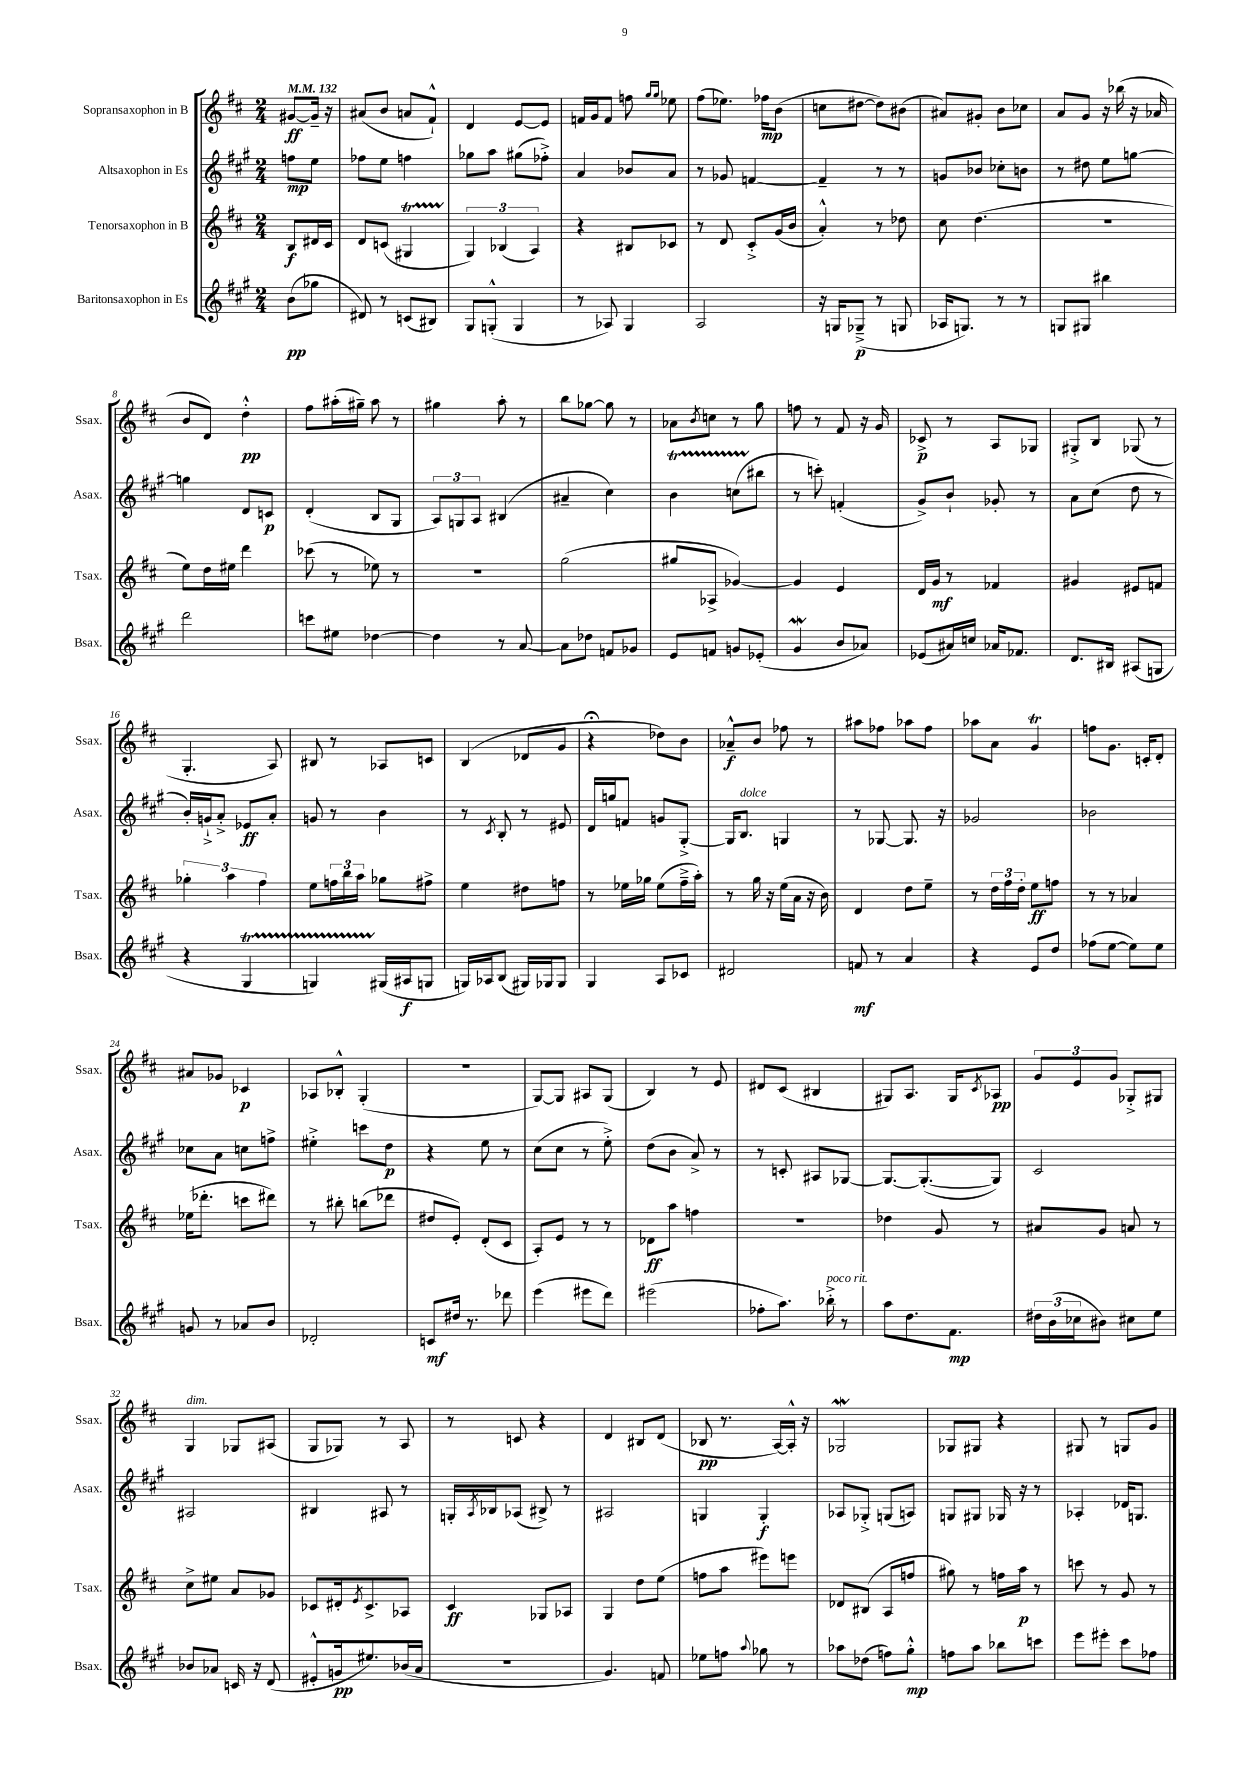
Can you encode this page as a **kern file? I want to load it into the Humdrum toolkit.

**kern	**kern	**kern	**kern
*staff4	*staff3	*staff2	*staff1
*clefG2	*clefG2	*clefG2	*clefG2
*k[f#c#g#]	*k[f#c#]	*k[f#c#g#]	*k[f#c#]
*M2/4	*M2/4	*M2/4	*M2/4
*MM132	*MM132	*MM132	*MM132
(8b\L	8B/L	8ff\L	[8g#/L
8gg-\J	16d#/L	8ee\J	16g#~/]Jk
.	16c#/JJ	.	16r
=	=	=	=
8d#/)	8d/L	8ff-\L	(8a#/L
8r	(8c/J	8ee\J	8b/J
(8c/L	4G#/	4ff\	8a/L
8B#/J)	.	.	8f#`^^/J)
=	=	=	=
8G#/L	6G/)	8gg-\L	4d/
(8G'^^/J	.	8aa\J	.
.	(6B-/	.	.
4G/	.	(8gg#\L	[8e/L
.	6A/)	.	.
.	.	8ff-'^\J)	8e/]J
=	=	=	=
8r	4r	4a/	16f/LL
.	.	.	16g/J
8A-/)	.	.	8f/J
4G#/	8B#/L	8b-/L	8ff\
.	.	.	16qqgg/LL
.	.	.	16qqgg/JJ
.	8c-/J	8a/J	8ee-\
=	=	=	=
2A/	8r	8r	(8ff#\L
.	8d/	8g-/	8.ee-\J)
.	8c#'^/L	[4f/	.
.	.	.	16ff-\LK
.	(16g/L	.	(8b\J
.	16b/JJ	.	.
=	=	=	=
16r	4a'^^/)	4f~/]	8cc\L
16G/LK	.	.	.
(8G-~^/J	.	.	[8dd#\J
8r	8r	8r	8dd#\]L)
8G/	8dd-\	8r	(8b#\J
=	=	=	=
16A-/LK	8cc#\	8g/L	8a#/L)
8.G/J)	.	.	.
.	(4.dd\	8b-/J	8g#'/J
8r	.	8cc-'\L	8b\L
8r	.	8b\J	8cc-\J
=	=	=	=
8G/L	2r	8r	8a/L
8G#/J	.	8dd#\	8g/J
4bb#\	.	8ee\L	16r
.	.	.	(16bb-\
.	.	[8gg\J	16r
.	.	.	16a-/
=	=	=	=
2ddd\	8ee\L)	4gg\]	8b/L
.	16dd\L	.	8d/J)
.	16ee#\JJ	.	.
.	4ddd\	8d/L	4dd'^^\
.	.	8c/J	.
=	=	=	=
8ccc\L	(8ccc-\	(4d'/	8ff#\L
8ee#\J	8r	.	(16aa#'\L
.	.	.	16gg#~\JJ)
[4dd-\	8ee-\)	8B/L	8aa#\
.	8r	8G#/J	8r
=	=	=	=
4dd-\]	2r	12A/L)	4gg#\
.	.	12G/	.
.	.	12A/J	.
8r	.	(4B#/	8aa'\
[8a/	.	.	8r
=	=	=	=
8a\]L	(2gg\	4a#~/	8bb\L
8dd-\J	.	.	[8gg-\J
8f/L	.	4cc#\)	8gg-\]
8g-/J	.	.	8r
=	=	=	=
8e/L	8gg#/L	4b\	8a-\L
.	.	.	8qb/
8f/J	8A-^/J	.	8cc\J
8g/L	[4g-/)	(8cc\L	8r
(8e-'/J	.	8bb#\J	8gg\
=	=	=	=
4g#/	4g-/]	8r	8ff\
.	.	8ccc'\)	8r
8b/L	4e/	(4f'/	8f#/
8a-/J)	.	.	16r
.	.	.	16g/
=	=	=	=
(8e-/L	16d/LL	8g#^/L)	8c-^/
.	16g/JJ	.	.
16a#/L)	8r	8b`/J	8r
16cc/JJ	.	.	.
16a-/LK	4f-/	8g-'/	8A/L
8.f-/J	.	.	.
.	.	8r	8G-/J
=	=	=	=
8.d/L	4g#/	8a\L	8G#'^/L
.	.	(8cc#\J	8B/J
16B#/Jk	.	.	.
(8A#/L	8e#/L	8dd\	(8G-/
8G/J	8f/J	8r	8r
=	=	=	=
4r	6gg-'\	16b'/LL)	4.G'/
.	.	16g`^/J	.
.	.	8a'^/J	.
.	6aa\	.	.
4G#/	.	8e-/L	.
.	6ff#\	.	.
.	.	8a'/J	8A/)
=	=	=	=
4G/)	8ee\L	8g/	8B#/
.	24ff\L	8r	8r
.	24bb\	.	.
.	24aa\JJ	.	.
(16G#/LL	8gg-\L	4b\	8A-/L
16A#/J	.	.	.
8G/J	8ff#^\J	.	8c/J
=	=	=	=
16G/LL)	4ee\	8r	(4B/
16A-/J	.	.	.
.	.	8qc#/	.
(8B/J	.	8B'/	.
16G#/LL)	8dd#\L	8r	8d-/L
16G-/J	.	.	.
8G-/J	8ff\J	8e#/	8g/J
=	=	=	=
4G#/	8r	16d/LL	4r;
.	.	16gg/J	.
.	16ee-\LL	8f/J	.
.	16gg-\JJ	.	.
8A/L	(8ee-\L	8g/L	8dd-\L)
8c-/J	16ff#~^\L	[8G#'^/J	8b\J
.	16aa'\JJ)	.	.
=	=	=	=
2d#/	8r	16G#/]LK	8a-~^^/L
.	.	8.B/J	.
.	16gg\	.	8b/J
.	16r	.	.
.	(16ee\LL	4G/	8ff-\
.	16a\JJ	.	.
.	16r	.	8r
.	16b\)	.	.
=	=	=	=
8f/	4d/	8r	8aa#\L
8r	.	[8G-/	8ff-\J
4a/	8dd\L	8.G-/]	8aa-\L
.	8ee~\J	.	8ff-\J
.	.	16r	.
=	=	=	=
4r	8r	2g-/	8aa-\L
.	24dd\LL	.	8a\J
.	24ff#\	.	.
.	24dd'\JJ	.	.
8e/L	8ee\L	.	4g/
8dd/J	8ff\J	.	.
=	=	=	=
(8ff-\L	8r	2b-\	8ff\L
[8ee\J	8r	.	8.g\J
8ee\]L)	4a-/	.	.
.	.	.	16c'/LK
8ee\J	.	.	8d'/J
=	=	=	=
8g/	(16ee-\LK	8cc-\L	8a#/L
.	8.ddd-'\J	.	.
8r	.	8a\J	8g-/J
8a-/L	8ccc\L	8cc\L	4c-/
8b/J	8ddd#\J)	8ff^\J	.
=	=	=	=
2d-'/	8r	4ee#'^\	8A-/L
.	8bb#'\	.	8B-'^^/J
.	(8bb\L	8ccc\L	(4G'/
.	8ddd-\J	8dd\J	.
=	=	=	=
8c/L	8dd#/L	4r	2r
16dd#/Jk	8e'/J)	.	.
8.r	.	.	.
.	(8d'/L	8ee\	.
8ddd-\	8c#/J	8r	.
=	=	=	=
(4eee\	8A'/L)	(8cc#\L	[8G/L)
.	8e/J	8cc#\J	8G/]J
8eee#\L	8r	8r	8A#/L
8ddd\J)	8r	8ee'^\)	(8G/J
=	=	=	=
(2eee#\	8d-\L	(8dd\L	4B/)
.	8aa\J	8b\J	.
.	4ff\	8a^/)	8r
.	.	8r	8e/
=	=	=	=
8ff-'\L	2r	8r	8d#/L
8.aa\J)	.	8c'/	(8c#/J
.	.	8A#/L	4B#/
16bb-'^\	.	.	.
8r	.	[8G-/J	.
=	=	=	=
8aa\L	4dd-\	8.G-/_L	8G#/L)
8.dd\	.	.	8.A/J
.	.	(8.G-'/_	.
.	8g/	.	.
8.f#\J	.	.	16G#/LK
.	.	.	8qc#/
.	8r	8G-/]J)	8A-/J
=	=	=	=
24dd#\LL	8a#/L	2c#/	12g/L
(24b\	.	.	.
24cc-\J	.	.	12e/
8b#\J)	8g/J	.	.
.	.	.	12g/J
8cc#\L	8a/	.	8G-'^/L
8ee\J	8r	.	8G#/J
=	=	=	=
8b-/L	8cc#^\L	2A#/	4G/
8a-/J	8ee#\J	.	.
16c/	8a/L	.	8G-/L
16r	.	.	.
(8d/	8g-/J	.	(8A#/J
=	=	=	=
8e#'^^/L	8c-/L	4B#/	8G/L
16g/k	16d#'/k	.	8G-/J)
.	8qe/	.	.
8.ee#/)	8.c-^/	.	.
.	.	8A#/	8r
(16b-/L	8A-/J	8r	8A/
16a/JJ	.	.	.
=	=	=	=
2r	4c#/	16G'/LL	8r
.	.	8qA/	.
.	.	16B-/J	.
.	.	(8A-/J	8c/
.	8G-/L	8B#^/)	4r
.	8A-/J	8r	.
=	=	=	=
4.g#/)	4G/	2A#/	4d/
.	8dd\L	.	8B#/L
8f/	(8ee\J	.	(8d/J
=	=	=	=
8ee-\L	8ff\L	4G/	8B-/
8ff\J	8aa\J	.	8.r
8qqaa/	.	.	.
8gg-\	8eee#\L)	4G'/	.
.	.	.	[16A/LL)
8r	8eee\J	.	16A'^^/]JJ
.	.	.	16r
=	=	=	=
8aa-\L	8d-/L	8A-/L	2G-/
(8dd-\J	(8B#/J	8G-'^/J	.
8ff\L)	8A/L	(8G/L	.
8gg#'^^\J	8ff/J	8A/J)	.
=	=	=	=
8ff\L	8gg#\)	8G/L	8G-/L
8aa\J	8r	8G#/J	8G#/J
8bb-\L	16ff\LL	16G-/	4r
.	16aa\JJ	16r	.
8ccc\J	8r	8r	.
=	=	=	=
8eee\L	8ccc\	4A-'/	8G#/
8eee#'\J	8r	.	8r
8ccc#\L	8g/	16d-/LK	8G/L
.	.	8.G/J	.
8ff-\J	8r	.	8g/J
==	==	==	==
*-	*-	*-	*-
